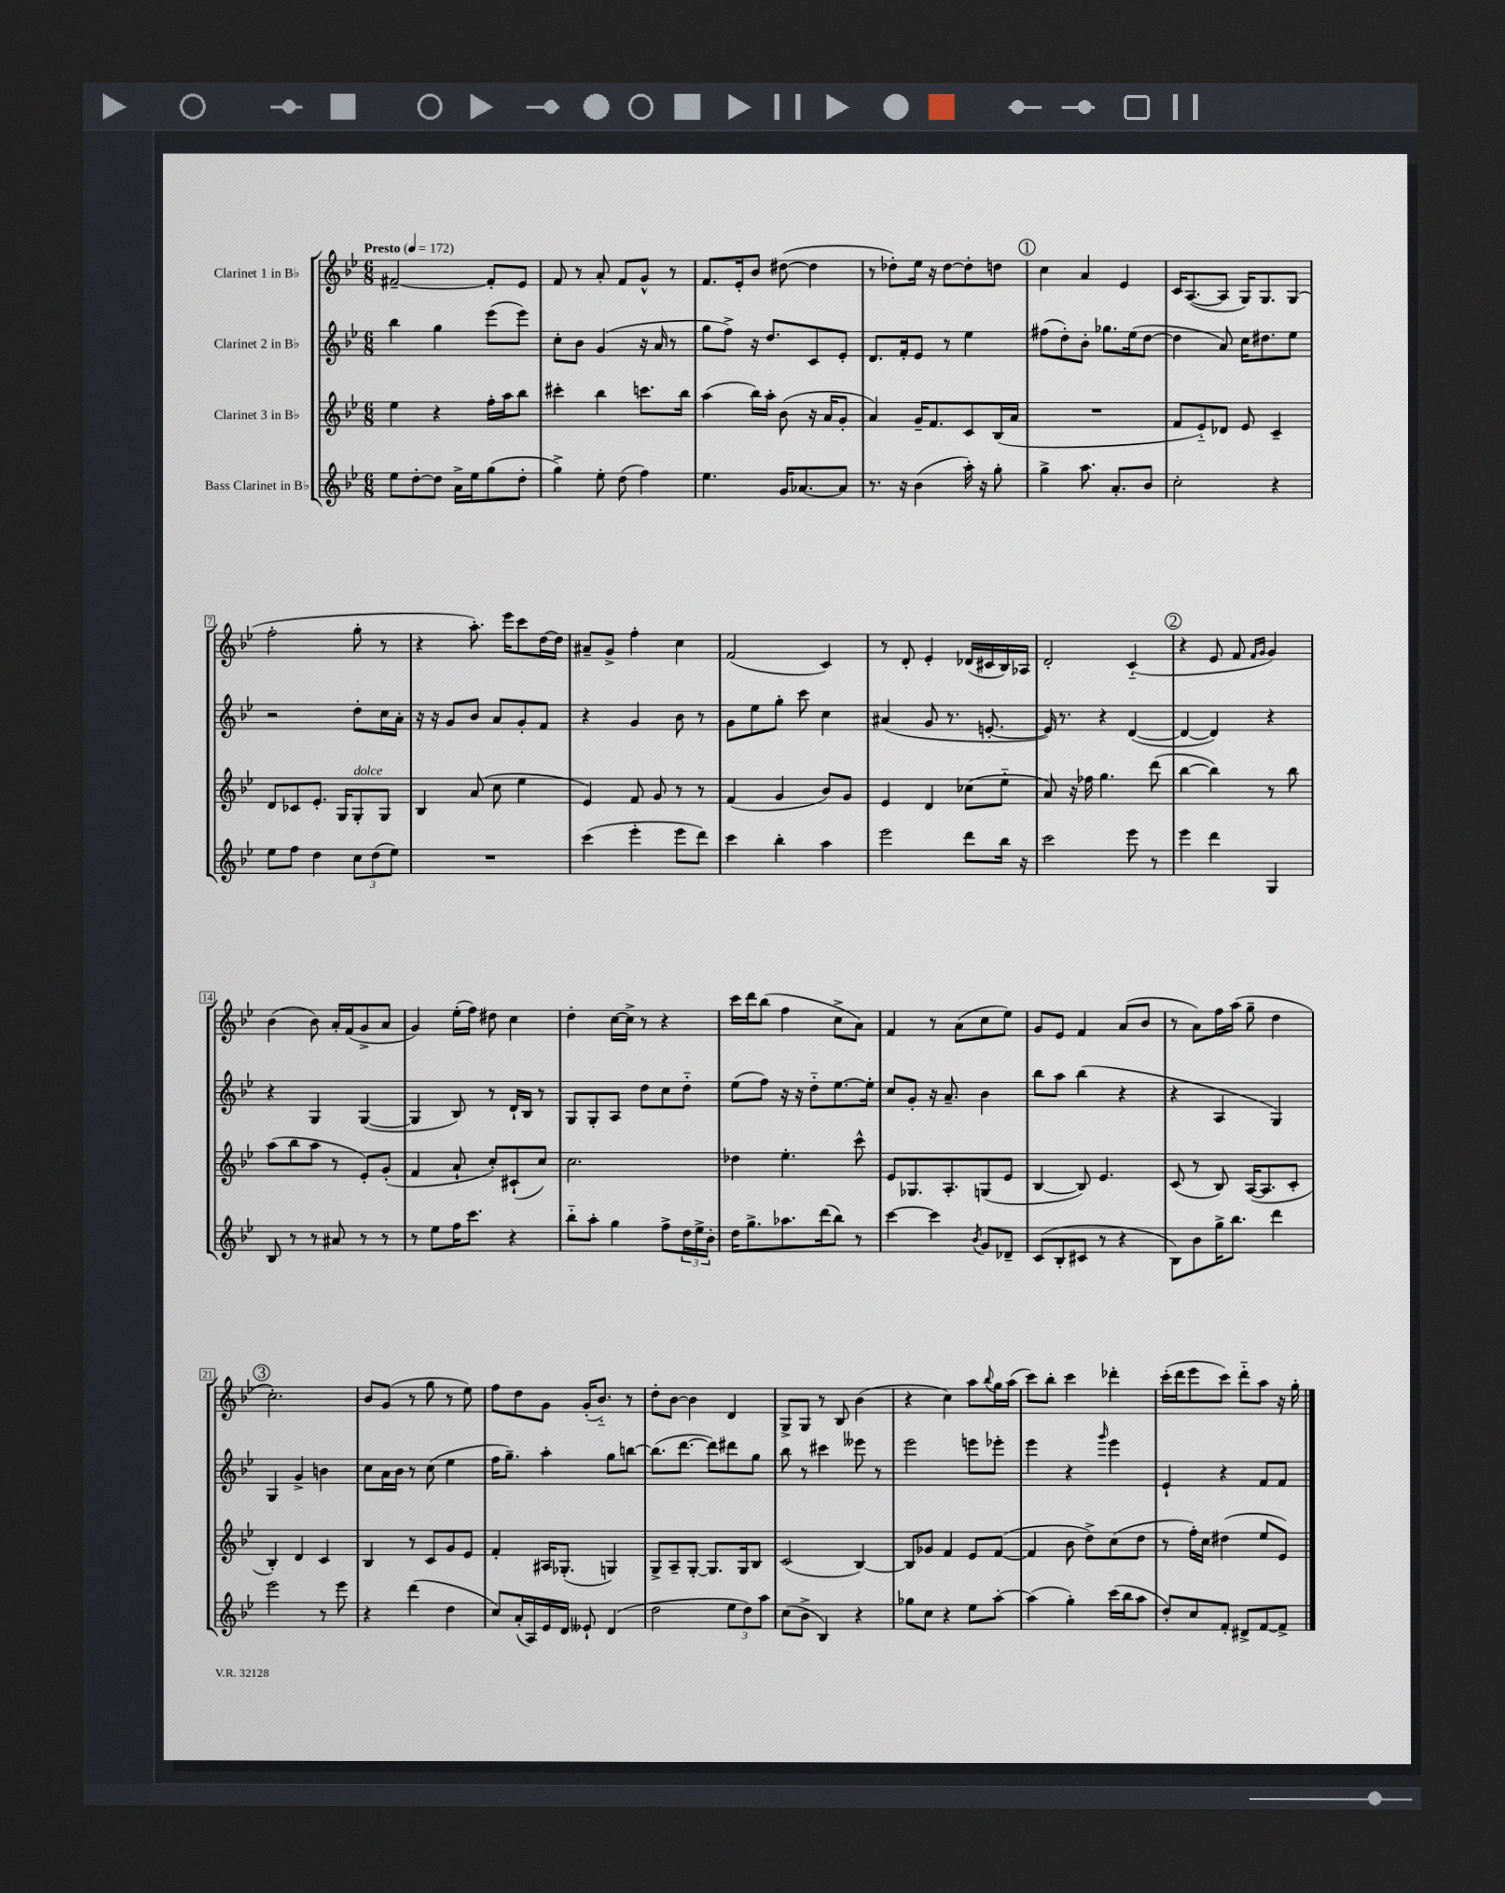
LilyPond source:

<<
\new StaffGroup <<
\new Staff = "s0" \with { instrumentName = "Clarinet 1 in Bb" } {
    \clef treble \key bes \major \numericTimeSignature \time 6/8 \tempo "Presto" 4 = 172
    fis'2~-- fis'8-. ees'8 |
    f'8 r8 a'8-. f'8 g'8-^ r8 |
    f'8. ees'16-. bes'8 dis''8~( dis''4 |
    r8 des''8-.) ees''16 r16 des''8~ des''8-. d''8 |
    \mark \markup { \circle "1" } c''4 a'4 ees'4 |
    c'16 a8.~( a8 g16) g8. g8( |
    f''2-. g''8-. r8 |
    r4 a''8.-.) ees'''16 c'''8 d''16~ d''16 |
    ais'8-- g'8-> f''4-. c''4 |
    f'2( c'4) |
    r8 d'8-. ees'4-. des'16( cis'16 bes16) aes16 |
    d'2-. c'4-_( |
    \mark \markup { \circle "2" } r4 ees'8 f'8 \grace { f'16 g'16 } g'4) |
    bes'4( bes'8) a'16-. f'16( g'8-> a'8 |
    g'4) ees''16-.( f''16) dis''8 c''4 |
    d''4-. c''16~ c''16-> r8 r4 |
    c'''16 d'''16 bes''8( f''4 c''8-> a'8) |
    f'4 r8 a'8( c''8 ees''8) |
    g'8 ees'8 f'4 a'8( bes'8 |
    r8 a'8) f''16 a''16( g''8-- d''4 |
    \mark \markup { \circle "3" } c''2.-.) |
    bes'8 g'8( r8 g''8 r8 ees''8) |
    f''8 d''8 g'8 g'16-.( bes'8.-_) r8 |
    d''8-. bes'8~ bes'4 d'4 |
    g8-> g8 r8 bes8 bes'4( |
    r4 c''4) a''8 \appoggiatura { bes''8 } g''16 a''16( |
    c'''8) bes''8-. c'''4 des'''4-. |
    c'''16-.( d'''16 ees'''8 c'''8) d'''8-_ a''8 r16 g''16-. \bar "|." |
}
\new Staff = "s1" \with { instrumentName = "Clarinet 2 in Bb" } {
    \clef treble \key bes \major \numericTimeSignature \time 6/8
    bes''4 g''4 ees'''8( ees'''8) |
    c''8-. bes'8 g'4( r16 a'16 r8 |
    g''8 f''8->) r16 d''8. c'8 ees'8-. |
    d'8. f'16-. ees'8 r8 ees''4 |
    \mark \markup { \circle "1" } fis''8( d''8-.) bes'8-. ges''8. ees''16( d''8~ |
    d''4 a'8) c''16 dis''8. ees''8 |
    r2 d''8-. c''16 a'16-. |
    r16 r16 g'8 bes'8 a'8 g'8-. f'8 |
    r4 g'4 bes'8 r8 |
    g'8 ees''8 g''8-. c'''8 c''4 |
    ais'4( g'8 r8. e'8.~-. |
    e'16) r8. r4 d'4~( |
    \mark \markup { \circle "2" } d'4~ d'4) r4 |
    r4 g4 g4~( |
    g4 bes8) r8 d'16-! bes16 r8 |
    g8 g8-. a8 d''8 c''8 d''8-_ |
    ees''8( f''8) r16 r16 d''8-_ ees''8.~ ees''16-. |
    c''8 g'8-. r16 a'8.-- bes'4 |
    bes''8 a''8 bes''4( r4 |
    r4 a4 g4) |
    \mark \markup { \circle "3" } g4 g'4-> b'4 |
    c''8 a'16 bes'16 r8 c''8( ees''4 |
    f''16 g''8.--) a''4-. g''8 b''8~ |
    b''8.( d'''8.~ d'''8) dis'''8 g''8 |
    bes''8 r8 cis'''4 eeses'''8 r8 |
    ees'''2 e'''8 ees'''8-. |
    ees'''4 r4 \grace { g'''16 } ees'''4 |
    ees'4-! r4 f'8 f'8 \bar "|." |
}
\new Staff = "s2" \with { instrumentName = "Clarinet 3 in Bb" } {
    \clef treble \key bes \major \numericTimeSignature \time 6/8
    ees''4 r4 f''16-. a''16 bes''8 |
    cis'''4-. bes''4 c'''8. bes''16 |
    a''4( bes''16) a''16-. bes'8( r16 a'16 g'8-. |
    a'4) g'16-- f'8. c'8 bes16( a'16 |
    \mark \markup { \circle "1" } R2. |
    f'8 ees'8-_) des'8 ees'8 c'4-- |
    d'8 ces'8 ees'8.-. g16 g8-.^\markup { \italic "dolce" } g8 |
    bes4 a'8( c''8 ees''4 |
    ees'4) f'8 g'8 r8 r8 |
    f'4( g'4 bes'8) g'8 |
    ees'4 d'4 ces''8( ees''8-_ |
    a'8) r16 fes''16 g''4. d'''8( |
    \mark \markup { \circle "2" } bes''4~ bes''4) r8 bes''8 |
    a''8( bes''8 a''8 r8 ees'8-.) g'8-.( |
    f'4 a'8-! c''8-.) cis'8-!( c''8) |
    c''2. |
    des''4 ees''4.-. c'''8-^ |
    ees'8 ges8. a8.-. g8( ees'8 |
    bes4~ bes8) ees'4. |
    c'8( r8 bes8) a16~( a8. c'8-. |
    \mark \markup { \circle "3" } bes4-.) d'4 c'4 |
    bes4 r8 c'8 g'8 ees'8 |
    f'4-. ais16 ges8.-.( g4) |
    g8-> a8-- g8~-. g8. g16 bes8 |
    c'2( bes4~) |
    bes8 ges'8 f'4 ees'8 f'8~( |
    f'4 bes'8 d''8->) c''8( d''8 |
    r8 f''16-.) c''16 dis''4( ees''8 ees'8) \bar "|." |
}
\new Staff = "s3" \with { instrumentName = "Bass Clarinet in Bb" } {
    \clef treble \key bes \major \numericTimeSignature \time 6/8
    ees''8 d''8~-. d''8 a'16-> ees''16 g''8( d''8-. |
    g''4->) ees''8-. d''8( f''4) |
    ees''4. g'16 aes'8.~ aes'8 |
    r8. r16 bes'4( a''16-.) r16 g''8-. |
    \mark \markup { \circle "1" } g''4-> a''8. a'8.-. bes'8 |
    c''2-. r4 |
    ees''8 f''8 d''4 \tuplet 3/2 { c''8 d''8( ees''8) } |
    R2. |
    c'''4( ees'''4-. ees'''8 d'''8) |
    c'''4 bes''4-. a''4 |
    ees'''2 d'''8 bes''16 r16 |
    c'''2 ees'''8 r8 |
    \mark \markup { \circle "2" } ees'''4 d'''4 g4 |
    bes8 r8 r8 ais'8 r8 r8 |
    r8 ees''8 f''16 c'''8. r4 |
    bes''8-_ a''8-. g''4 f''8-> \tuplet 3/2 { d''16 ees''16-> bes'16-. } |
    d''16 g''8.-> aes''8. d'''16( bes''8) r8 |
    c'''4~ c'''4 \acciaccatura { bes'8 } g'8 des'8-- |
    c'8( bes8-. cis'8 r8 r4 |
    bes8) bes'8 g''16-> bes''8. d'''4 |
    \mark \markup { \circle "3" } ees'''2 r8 ees'''8 |
    r4 d'''4( d''4 |
    c''8) a'16-.( a16) ees'16 d'16 eeses'8-! d'4( |
    d''2 \tuplet 3/2 { ees''8 d''8) a''8 } |
    c''8( bes'8-> bes4) r4 |
    ges''8 c''8 r4 ees''8 a''8~-. |
    a''4( g''4-.) c'''16( bes''16 a''8 |
    d''8-.) c''8 f'8-. dis'8-> f'8~ f'8-> \bar "|." |
}
>>
>>
\layout { \context { \Score \override BarNumber.stencil = #(make-stencil-boxer 0.1 0.3 ly:text-interface::print) } }
